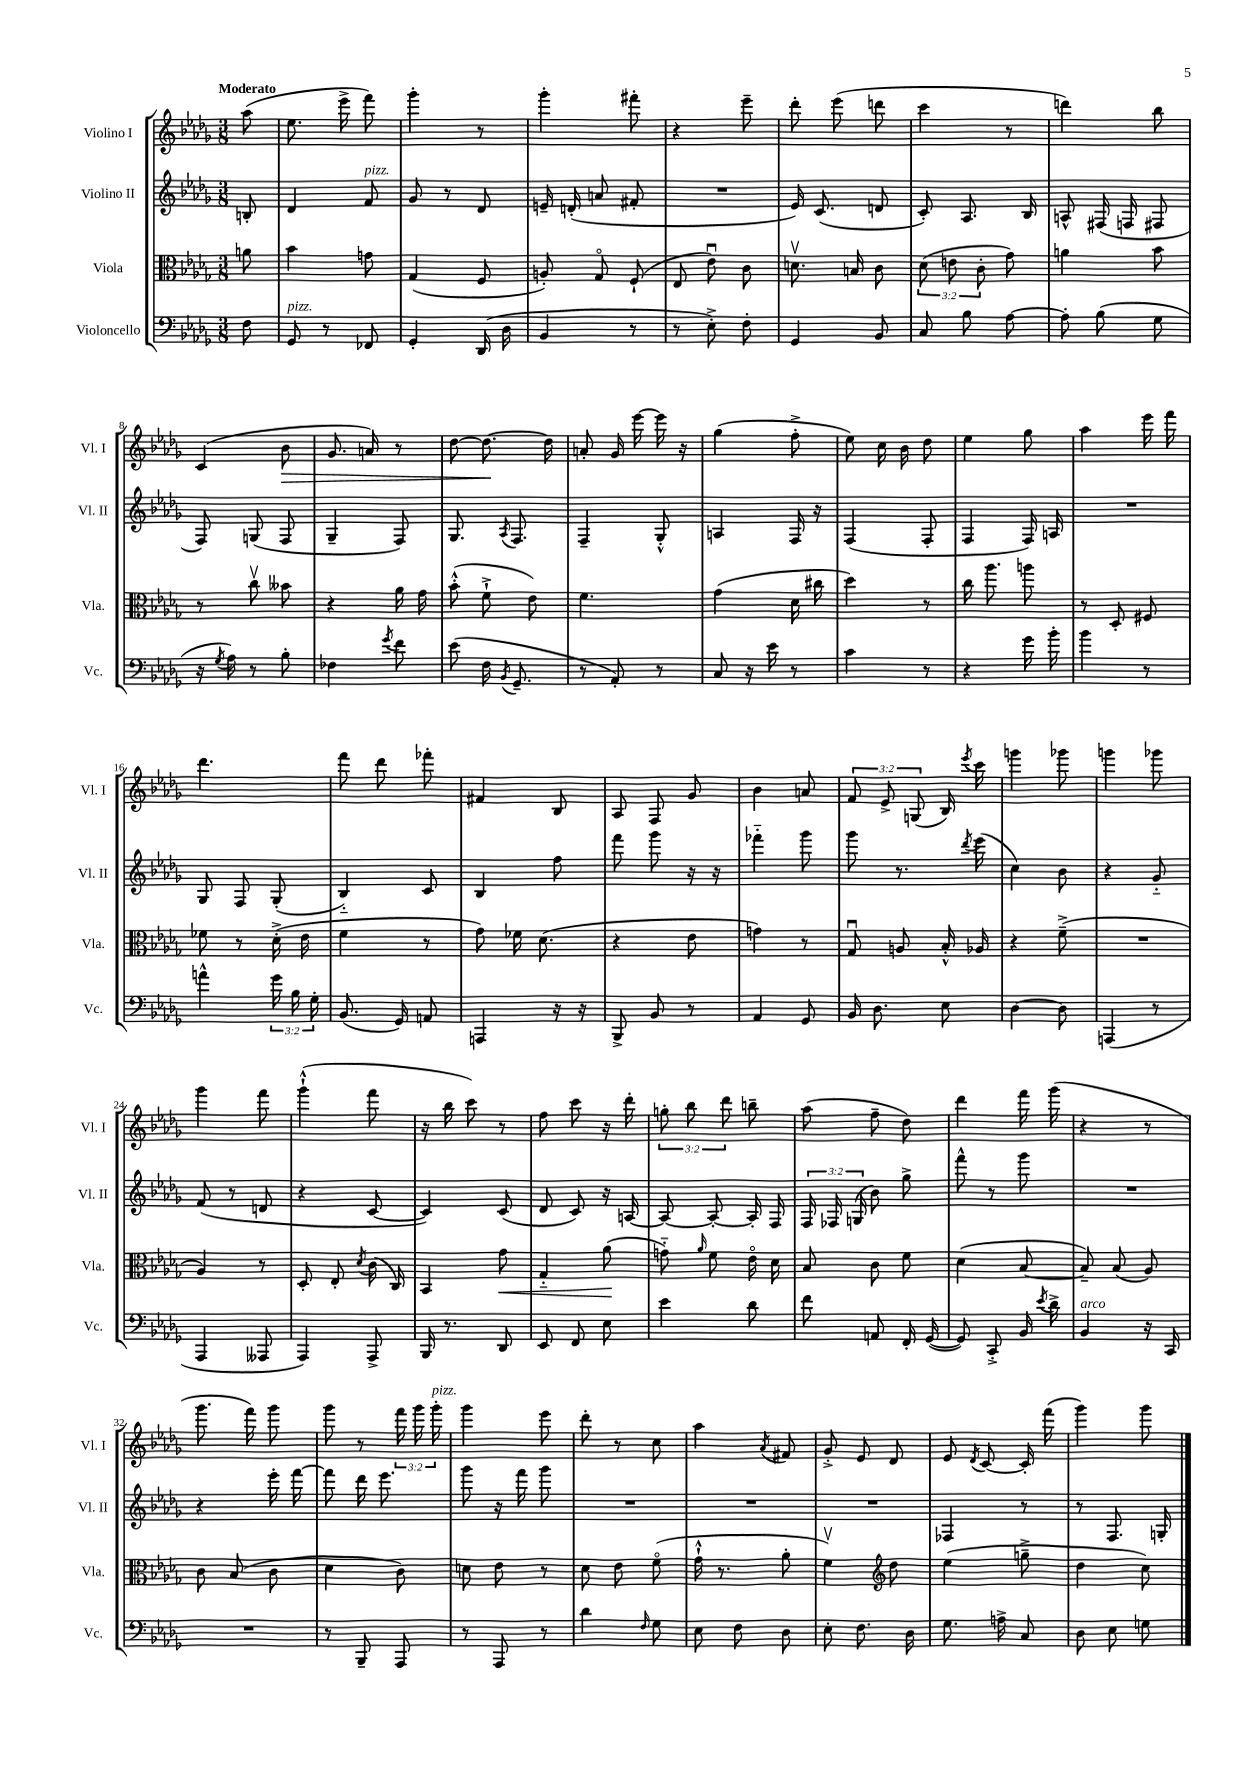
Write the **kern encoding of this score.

**kern	**kern	**dynam	**kern	**kern	**dynam
*part4	*part3	*part3	*part2	*part1	*part1
*staff4	*staff3	*staff3	*staff2	*staff1	*staff1
*I"Violoncello	*I"Viola	*	*I"Violino II	*I"Violino I	*
*I'Vc.	*I'Vla.	*	*I'Vl. II	*I'Vl. I	*
*clefF4	*clefC3	*	*clefG2	*clefG2	*
*k[b-e-a-d-g-]	*k[b-e-a-d-g-]	*	*k[b-e-a-d-g-]	*k[b-e-a-d-g-]	*
*M3/8	*M3/8	*	*M3/8	*M3/8	*
=	=	=	=	=	=
!	!	!	!	!LO:TX:a:B:t=Moderato	!
8F\	8an\	.	8Bn'/	(8aa-\	.
=1	=1	=1	=1	=1	=1
!LO:TX:a:i:t=pizz.	!	!	!	!	!
8GG-/	4b-\	.	4d-/	8.ee-\	.
8r	.	.	.	.	.
.	.	.	.	16eee-^\	.
!	!	!	!LO:TX:a:i:t=pizz.	!	!
8FF-X/	8gn\	.	8f/	8fff\)	.
=2	=2	=2	=2	=2	=2
4GG-'/	(4G-/	.	8g-/	4ggg-'\	.
.	.	.	8r	.	.
(16DD-/	8F/	.	8d-/	8r	.
16D-\	.	.	.	.	.
=3	=3	=3	=3	=3	=3
4BB-/	8An'/)	.	16en~/	4ggg-'\	.
.	.	.	(16dn'/	.	.
.	8G-/	.	8an/	.	.
8r	(8F`/	.	8f#X'/	8fff#X'\	.
=4	=4	=4	=4	=4	=4
8r	8E-/	.	4.r	4r	.
8E-'^\)	8e-u\)	.	.	.	.
8F'\	8c\	.	.	8eee-~\	.
=5	=5	=5	=5	=5	=5
4GG-/	8.dnv\	.	16e-/)	8ddd-'\	.
.	.	.	(8.c/	.	.
.	.	.	.	(8eee-\	.
.	16Bn/	.	.	.	.
8BB-/	8c\	.	8dn/	8dddn\	.
=6	=6	=6	=6	=6	=6
8C/	(12d-\	.	8c'/)	4ccc\	.
.	12en\	.	.	.	.
8B-\	.	.	8.A-/	.	.
.	12c'\	.	.	.	.
[8A-\	8g-\)	.	.	8r	.
.	.	.	16B-/	.	.
=7	=7	=7	=7	=7	=7
8A-'\]	4an\	.	8An^^/	4dddn\)	.
(8B-\	.	.	(16F#X/	.	.
.	.	.	16Fn/	.	.
8G-\	8b-\	.	8F#X/	8bb-\	.
!!LO:LB:g=z
=8	=8	=8	=8	=8	=8
16r	8r	.	8F/)	(4c/	.
8qG-/	.	.	.	.	.
16A-\)	.	.	.	.	.
8r	8ccv\	.	(8Gn/	.	.
!	!	!	!	!	!LO:HP:b
8B-'\	8b--X\	.	8F/	8b-\	>
=9	=9	=9	=9	=9	=9
4F-X\	4r	.	4G-~/	8.g-/	.
.	.	.	.	16an/)	.
8qg-/	.	.	.	.	.
8f\	16a-\	.	8F/)	8r	.
.	16g-\	.	.	.	.
=10	=10	=10	=10	=10	=10
(8e-\	(8b-'^^\	.	8.G-/	[8dd-\	.
16F\	8f`^\	.	.	8.dd-\_	.
8qBB-/	.	.	8qA-/	.	.
8.GG-~/	.	.	8.F/	.	.
.	8e-\)	.	.	.	.
.	.	.	.	16dd-\]	]
=11	=11	=11	=11	=11	=11
8r	4.f\	.	4F~/	8an'/	.
8AA-'/)	.	.	.	16g-/	.
.	.	.	.	[16eee-\	.
8r	.	.	8G-'^^/	16eee-\]	.
.	.	.	.	16r	.
=12	=12	=12	=12	=12	=12
8C/	(4g-\	.	4An/	(4gg-\	.
16r	.	.	.	.	.
16e-\	.	.	.	.	.
8r	16d-\	.	16F/	8ff'^\	.
.	16cc#X\	.	16r	.	.
=13	=13	=13	=13	=13	=13
4c\	4dd-\)	.	(4F/	8ee-\)	.
.	.	.	.	16cc\	.
.	.	.	.	16b-\	.
8r	8r	.	8F'/	8dd-\	.
=14	=14	=14	=14	=14	=14
4r	16cc\	.	4F/	4ee-\	.
.	8.aa-\	.	.	.	.
16g-\	8aan\	.	16F/)	8gg-\	.
16b-'\	.	.	16An/	.	.
=15	=15	=15	=15	=15	=15
4b-\	8r	.	4.r	4aa-\	.
.	8D-'/	.	.	.	.
8r	8F#X/	.	.	16eee-\	.
.	.	.	.	16fff\	.
!!LO:LB:g=z
=16	=16	=16	=16	=16	=16
4an^^\	8f-X\	.	8G-/	4.ddd-\	.
.	8r	.	8F/	.	.
24g-\	(16d-'^\	.	(8G-'/	.	.
24B-\	.	.	.	.	.
.	16e-\	.	.	.	.
24G-'\	.	.	.	.	.
=17	=17	=17	=17	=17	=17
(8.BB-/	4f\	.	4B-/)	8fff\	.
.	.	.	.	8ddd-\	.
16GG-/)	.	.	.	.	.
8AAn/	8r	.	8c/	8fff-X'\	.
=18	=18	=18	=18	=18	=18
4AAAn/	8g-\)	.	4B-/	4f#X/	.
.	16f-X\	.	.	.	.
.	(8.d-\	.	.	.	.
16r	.	.	8ff\	8B-/	.
16r	.	.	.	.	.
=19	=19	=19	=19	=19	=19
8BBB-^/	4r	.	8fff\	8A-/	.
8BB-/	.	.	8ggg-\	8F/	.
8r	8e-\	.	16r	8g-/	.
.	.	.	16r	.	.
=20	=20	=20	=20	=20	=20
4AA-/	4gn\)	.	4fff-X\	4b-\	.
8GG-/	8r	.	8ggg-\	8an/	.
=21	=21	=21	=21	=21	=21
16BB-/	8G-u/	.	8ggg-\	12f/	.
8.D-\	.	.	.	.	.
.	.	.	.	12e-^/	.
.	8An/	.	8.r	.	.
.	.	.	.	(12Gn/	.
8E-\	16B-'^^/	.	.	16B-/)	.
.	.	.	8qddd-/	8qeee-/	.
.	16A-X/	.	(16eee-\	16ccc\	.
=22	=22	=22	=22	=22	=22
[4D-\	4r	.	4cc\)	4gggn\	.
8D-\]	(8f~^\	.	8b-\	8ggg-X\	.
=23	=23	=23	=23	=23	=23
(4AAAn/	4.r	.	4r	4gggn\	.
8r	.	.	8g-/	8ggg-X\	.
!!LO:LB:g=z
=24	=24	=24	=24	=24	=24
4AAA-/	4A-/)	.	(8f/	4ggg-\	.
.	.	.	8r	.	.
8AAA--X/	8r	.	8dn/	8fff\	.
=25	=25	=25	=25	=25	=25
4AAA-/)	8D-'/	.	4r	(4ggg-`^^\	.
.	8E-'/	.	.	.	.
.	8qd-/	.	.	.	.
8AAA-^/	(16c\	.	[8c/	8fff\	.
.	16C/)	.	.	.	.
=26	=26	=26	=26	=26	=26
16BBB-/	4BB-/	.	4c/])	16r	.
8.r	.	.	.	16bb-\	.
.	.	.	.	8ccc\)	.
!	!	!LO:HP:b	!	!	!
8DD-/	8g-\	<	(8c/	8r	.
=27	=27	=27	=27	=27	=27
8EE-/	4G-/	.	8d-/	8ff\	.
8FF/	.	.	8c/)	8ccc\	.
8E-\	(8a-\	.	16r	16r	.
.	.	.	[16An/	16ddd-'\	.
.	.	[	.	.	.
=28	=28	=28	=28	=28	=28
4e-\	8gn\)	.	8A/_	12ggn'\	.
.	.	.	.	12bb-\	.
.	16qqa-/	.	.	.	.
.	8f\	.	8A'/_	.	.
.	.	.	.	12ddd-\	.
8d-\	16e-\	.	16A'/]	8bbn~\	.
.	16d-\	.	16F/	.	.
=29	=29	=29	=29	=29	=29
8f\	8B-/	.	24F/	(8aa-\	.
.	.	.	24F-X/	.	.
.	.	.	(24Gn/	.	.
8AAn/	8c\	.	8b-\)	8ff~\	.
16FF'/	8f\	.	8gg-^\	8dd-\)	.
([16GG-/	.	.	.	.	.
=30	=30	=30	=30	=30	=30
8GG-/])	(4d-\	.	8fff^^\	4ddd-\	.
8CC'^/	.	.	8r	.	.
16BB-/	[8B-/	.	8ggg-\	16fff\	.
8qe-/	.	.	.	.	.
16d-^\	.	.	.	(16ggg-\	.
=31	=31	=31	=31	=31	=31
!LO:TX:a:i:t=arco	!	!	!	!	!
4BB-/	8B-~/])	.	4.r	4r	.
.	(8B-/	.	.	.	.
16r	8A-/)	.	.	8r	.
16CC/	.	.	.	.	.
!!LO:LB:g=z
=32	=32	=32	=32	=32	=32
4.r	8c\	.	4r	8.ggg-\	.
.	(8B-/	.	.	.	.
.	.	.	.	16fff\)	.
.	8c\	.	16eee-'\	8ggg-\	.
.	.	.	[16fff\	.	.
=33	=33	=33	=33	=33	=33
8r	4d-\	.	8fff\]	8ggg-\	.
8BBB-~/	.	.	16ddd-\	8r	.
.	.	.	8.eee-\	.	.
8AAA-/	8c\)	.	.	24fff\	.
.	.	.	.	24ggg-\	.
!	!	!	!	!LO:TX:a:i:t=pizz.	!
.	.	.	.	24ggg-'\	.
=34	=34	=34	=34	=34	=34
8r	8dn\	.	8ggg-\	4ggg-\	.
8AAA-/	8e-\	.	16r	.	.
.	.	.	16fff\	.	.
8r	8r	.	8ggg-\	8eee-\	.
=35	=35	=35	=35	=35	=35
4d-\	8d-\	.	4.r	8ddd-'\	.
.	8e-\	.	.	8r	.
16qqF/	.	.	.	.	.
8G-\	(8f\	.	.	8cc\	.
=36	=36	=36	=36	=36	=36
8E-\	16g-`^^\	.	4.r	4aa-\	.
.	8.r	.	.	.	.
8F\	.	.	.	.	.
.	.	.	.	8qa-/	.
8D-\	8a-'\	.	.	8f#X/	.
=37	=37	=37	=37	=37	=37
8E-'\	4fv\)	.	4.r	8g-'^/	.
8.F\	.	.	.	8e-/	.
*	*clefG2	*	*	*	*
.	8dd-\	.	.	8d-/	.
16D-\	.	.	.	.	.
=38	=38	=38	=38	=38	=38
8.G-\	(4ee-\	.	4F-X/	8e-/	.
.	.	.	.	8qd-/	.
.	.	.	.	[8c/	.
16An^\	.	.	.	.	.
8C/	8ggn~^\	.	8r	16c'/]	.
.	.	.	.	(16fff\	.
=39	=39	=39	=39	=39	=39
8D-\	4dd-\	.	8r	4ggg-\)	.
8E-\	.	.	8.F/	.	.
8Gn\	8cc\)	.	.	8ggg-\	.
.	.	.	16Gn'/	.	.
==	==	==	==	==	==
*-	*-	*-	*-	*-	*-
